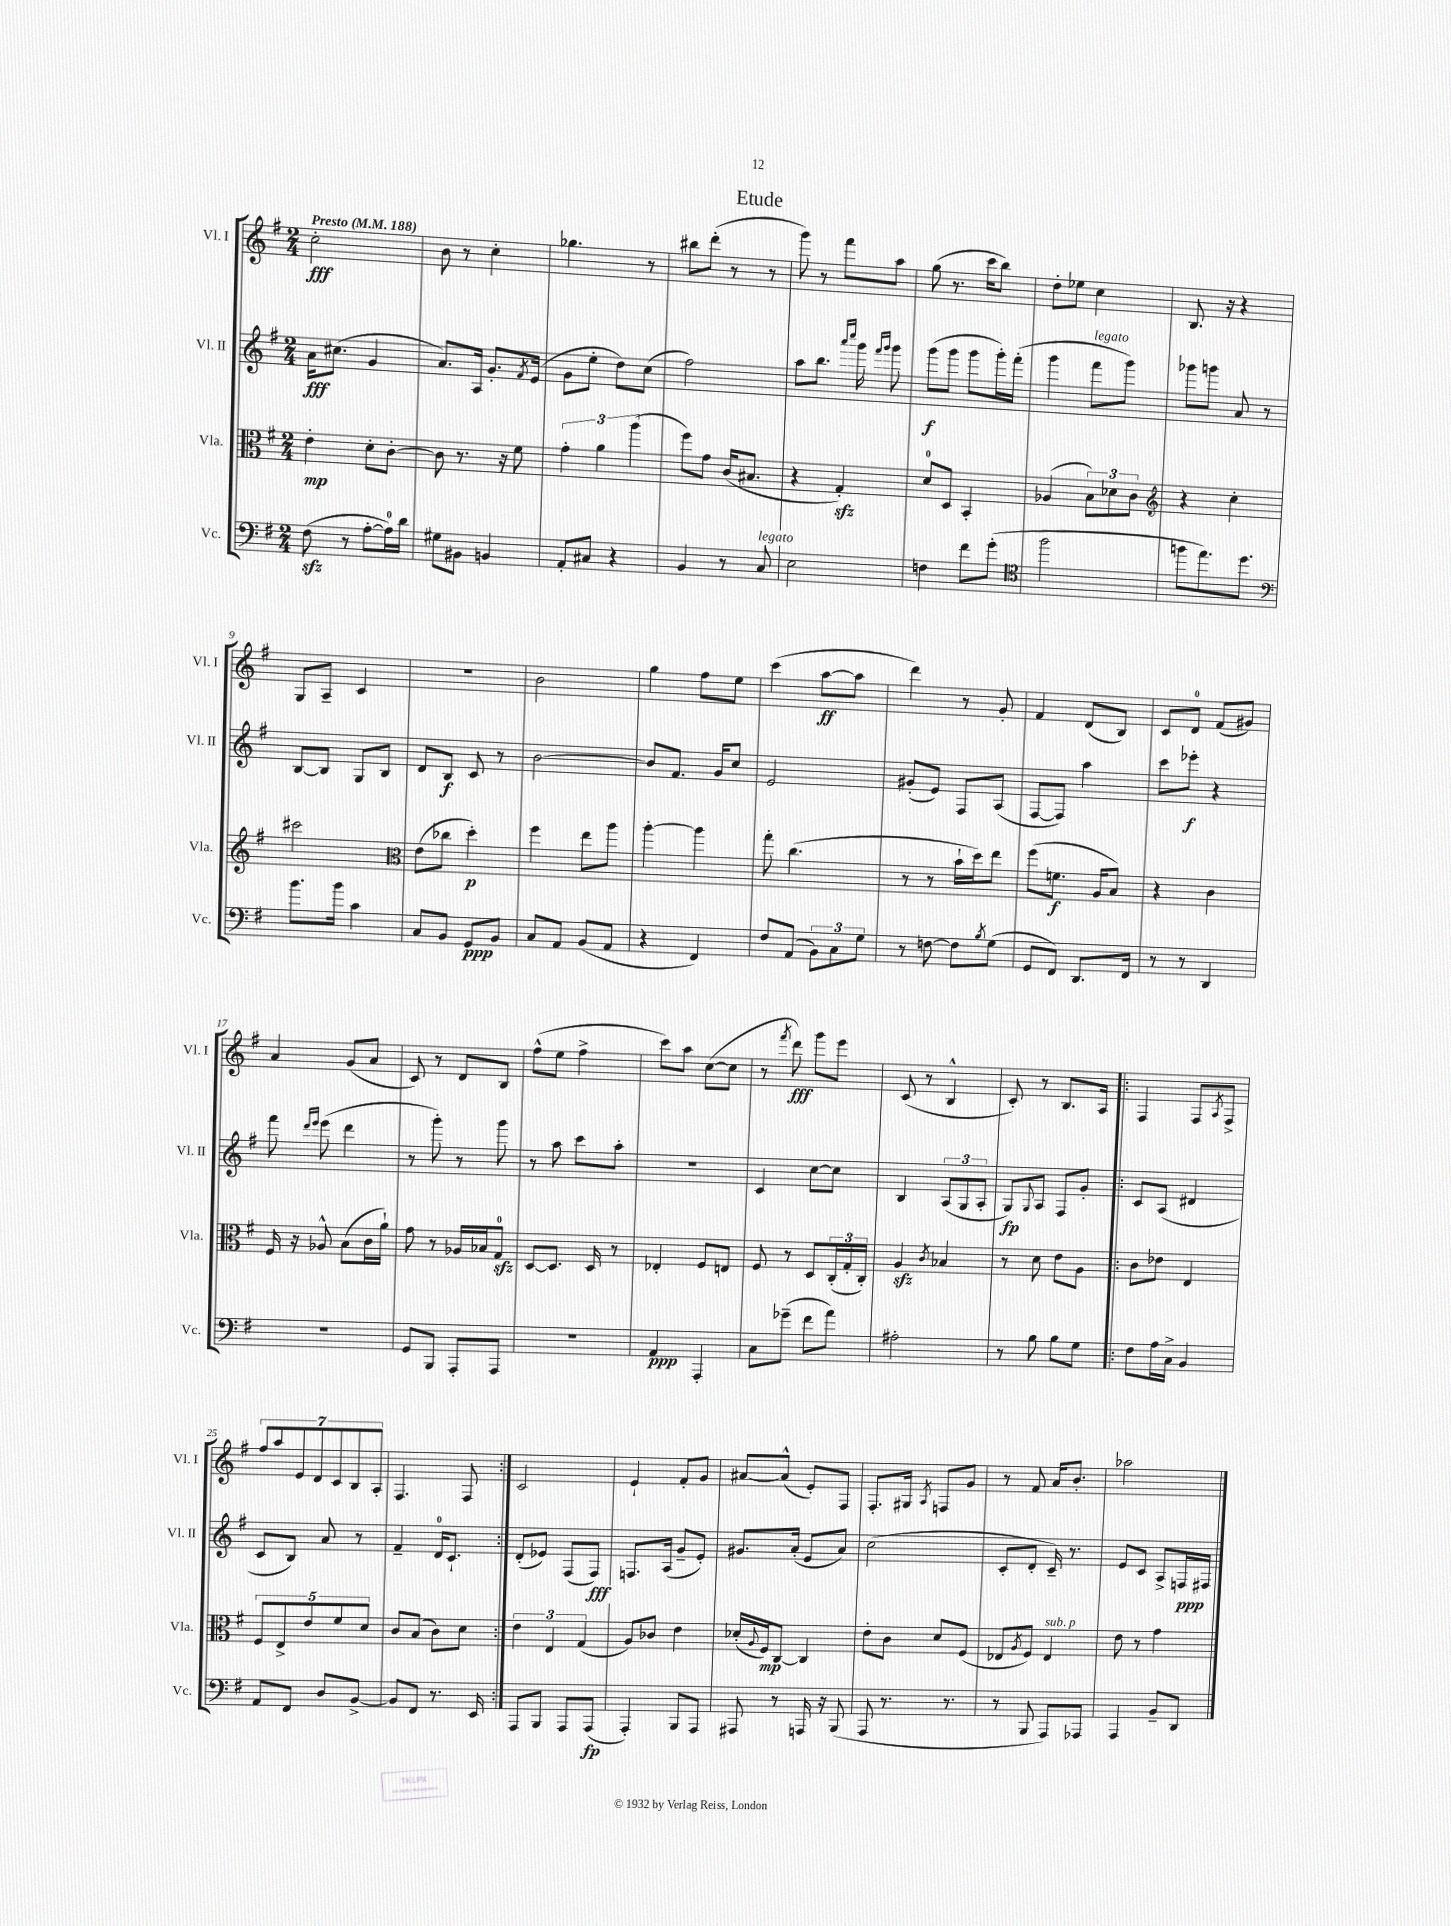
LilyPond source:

\header { title = "Etude" }
<<
\new StaffGroup <<
\new Staff = "s0" \with { instrumentName = "Vl. I" shortInstrumentName = "Vl. I" } {
    \clef treble \key g \major \numericTimeSignature \time 2/4 \tempo "Presto" 4 = 188
    c''2-.\fff |
    b'8 r8 c''4-. |
    ges''4. r8 |
    bis''8 d'''8-.( r8 r8 |
    g'''8) r8 fis'''8 a''8 |
    g''8( r8. c'''16 b''8) |
    d''8-. ees''8 c''4 |
    b8. r16 r4 |
    g8 a8-- c'4 |
    R2 |
    b'2 |
    g''4 fis''8 e''8 |
    c'''4( a''8~\ff a''8 |
    d'''4) r8 g'8-. |
    fis'4 d'8( b8) |
    c'8 d'8-0 fis'8( gis'8) |
    a'4 g'8( a'8 |
    c'8) r8 d'8 b8 |
    fis''8-^( e''8 fis''4-> |
    c'''8) a''8 c''8~( c''8 |
    r8 \acciaccatura { fis'''8 } d'''8\fff) g'''8 e'''8 |
    c'8( r8 b4-^ |
    c'8-.) r8 b8. a16 |
    \repeat volta 2 { fis4 fis8 \acciaccatura { a8 } fis8-> |
    \tuplet 7/4 { fis''8 a''8 e'8 d'8 c'8 b8 a8-. } |
    fis4. fis8 | }
    c'2 |
    e'4-! fis'8-. g'8 |
    ais'8~ ais'8-^( e'8-.) fis8 |
    fis8.-. gis16 \acciaccatura { a8 } f8 g'8 |
    r8 fis'8 a'16 b'8.-. |
    aes''2 \bar "|." |
}
\new Staff = "s1" \with { instrumentName = "Vl. II" shortInstrumentName = "Vl. II" } {
    \clef treble \key g \major \numericTimeSignature \time 2/4
    a'16\fff cis''8.( g'4 |
    a'8.) a16 g'8.-. \acciaccatura { fis'8 } e'16( |
    g'8 e''8-. d''8) c''8( |
    fis''2) |
    a''8 b''8. \grace { a'''16 c''''16 } g'''16 \grace { fis'''16 g'''16 } g'''8 |
    g'''8\f( g'''8 g'''8 g'''16-.) fis'''16-.( |
    g'''4 fis'''8^\markup { \italic "legato" } g'''8) |
    ges'''8 g'''8 a'8 r8 |
    b8~ b8 g8 b8 |
    d'8 b8\f c'8 r8 |
    b'2~ |
    b'8 fis'8. g'16 c''8 |
    e'2 |
    gis'8-.( e'8) fis8 a8( |
    fis8~ fis8) a''4 |
    c'''8 ees'''8-.\f r4 |
    fis'''8 \grace { d'''16 e'''16 } e'''8( d'''4 |
    r8 g'''8-.) r8 g'''8 |
    r8 a''8 c'''8 a''8-. |
    R2 |
    c'4 c''8~ c''8 |
    b4 \tuplet 3/2 { a8( g8 a8-. } |
    g8\fp) \appoggiatura { g8 } a8 fis8 g'8-. |
    \repeat volta 2 { c'8 a8( dis'4 |
    c'8 b8) a'8 r8 |
    fis'4-- d'16-0 c'8.-! | }
    d'8-.( ees'8) fis8( fis8\fff) |
    f8. a16( g'8-- e'8-.) |
    gis'8. a'16-.( e'8 a'8) |
    c''2( |
    c'8-. d'8-. c'16--) r8. |
    e'8 c'8 a8-> f16\ppp fis16 \bar "|." |
}
\new Staff = "s2" \with { instrumentName = "Vla." shortInstrumentName = "Vla." } {
    \clef alto \key g \major \numericTimeSignature \time 2/4
    e'4-.\mp d'8-. c'8~-. |
    c'8 r8. r16 fis'8 |
    \tuplet 3/2 { g'4-. a'4 a''4( } |
    fis''8) g'8 c'16( bis8. |
    r4 g4-.\sfz) |
    d'8-0 d8 b,4-. |
    aes4( \tuplet 3/2 { b8) des'8 c'8 } |
    \clef treble r4 c''4-. |
    cis'''2 |
    \clef alto e'8( ces''8 d''4-.\p) |
    fis''4 e''8 a''8 |
    a''4~-. a''4 |
    g''8-. c''4.( |
    r8 r8 b'16-! d''16) e''8 |
    fis''8( f'8.\f a16 b8) |
    r4 c'4 |
    fis16 r16 aes8-^ b8( c'16 a'16-!) |
    g'8 r8 aes16 bes16 g8-0\sfz |
    d8~ d8. d16 r8 |
    ees4-. fis8 e8 |
    fis8 r8 d8 \tuplet 3/2 { c16-.( g16-. c16-.) } |
    a4\sfz \acciaccatura { c'8 } bes4 |
    r8 d'8 e'8 a8 |
    \repeat volta 2 { c'8 ees'8 e4 |
    \tuplet 5/4 { fis8 e8-> e'8 fis'8 d'8 } |
    c'8 b8( c'8) d'8 | }
    \tuplet 3/2 { e'4 e4 g4( } |
    a8) ces'8 e'4 |
    des'16-.( \appoggiatura { a8 } fis16\mp) c8~ c4 |
    e'8-. c'8 d'8 fis8( |
    ees8 \acciaccatura { a8 } fis8) ees4^\markup { \italic "sub. p" } |
    e'8 r8 g'4 \bar "|." |
}
\new Staff = "s3" \with { instrumentName = "Vc." shortInstrumentName = "Vc." } {
    \clef bass \key g \major \numericTimeSignature \time 2/4
    fis8\sfz( r8 a8~-. a16-0) d'16 |
    gis8 bis,8 b,4 |
    a,8-. cis8 r4 |
    b,4 r8 c8^\markup { \italic "legato" } |
    e2 |
    f4 fis'8 g'8-.( |
    \clef tenor fis''2 |
    f''8 e''8.) d''8. |
    \clef bass b'8. b'16 c'4 |
    c8 b,8 g,8\ppp b,8 |
    c8 a,8 b,8( a,8 |
    r4 fis,4) |
    fis8 a,8( \tuplet 3/2 { b,8) c8 g8 } |
    r8 f8~ f8 \acciaccatura { b8 } g8( |
    g,8 fis,8) d,8. fis,16 |
    r8 r8 d,4 |
    R2 |
    g,8 b,,8 a,,8-. a,,8 |
    r2 |
    a,4\ppp a,,4-. |
    c8 ges'8--( fis'8 a'8) |
    ais2-. |
    r8 b8 b8 g8 |
    \repeat volta 2 { fis8 a16 c16-> b,4 |
    a,8 fis,8 d8 b,8~-> |
    b,8 fis,8 r8. e,16 | }
    a,,8 b,,8 a,,8 a,,8\fp( |
    a,,4-.) b,,8 a,,8 |
    ais,,8 r8 a,,16 r16 b,,8( |
    a,,8 r8. r8. |
    r8 b,,8 a,,8) aes,,8 |
    a,,4 b,8-- d,8 \bar "|." |
}
>>
>>
